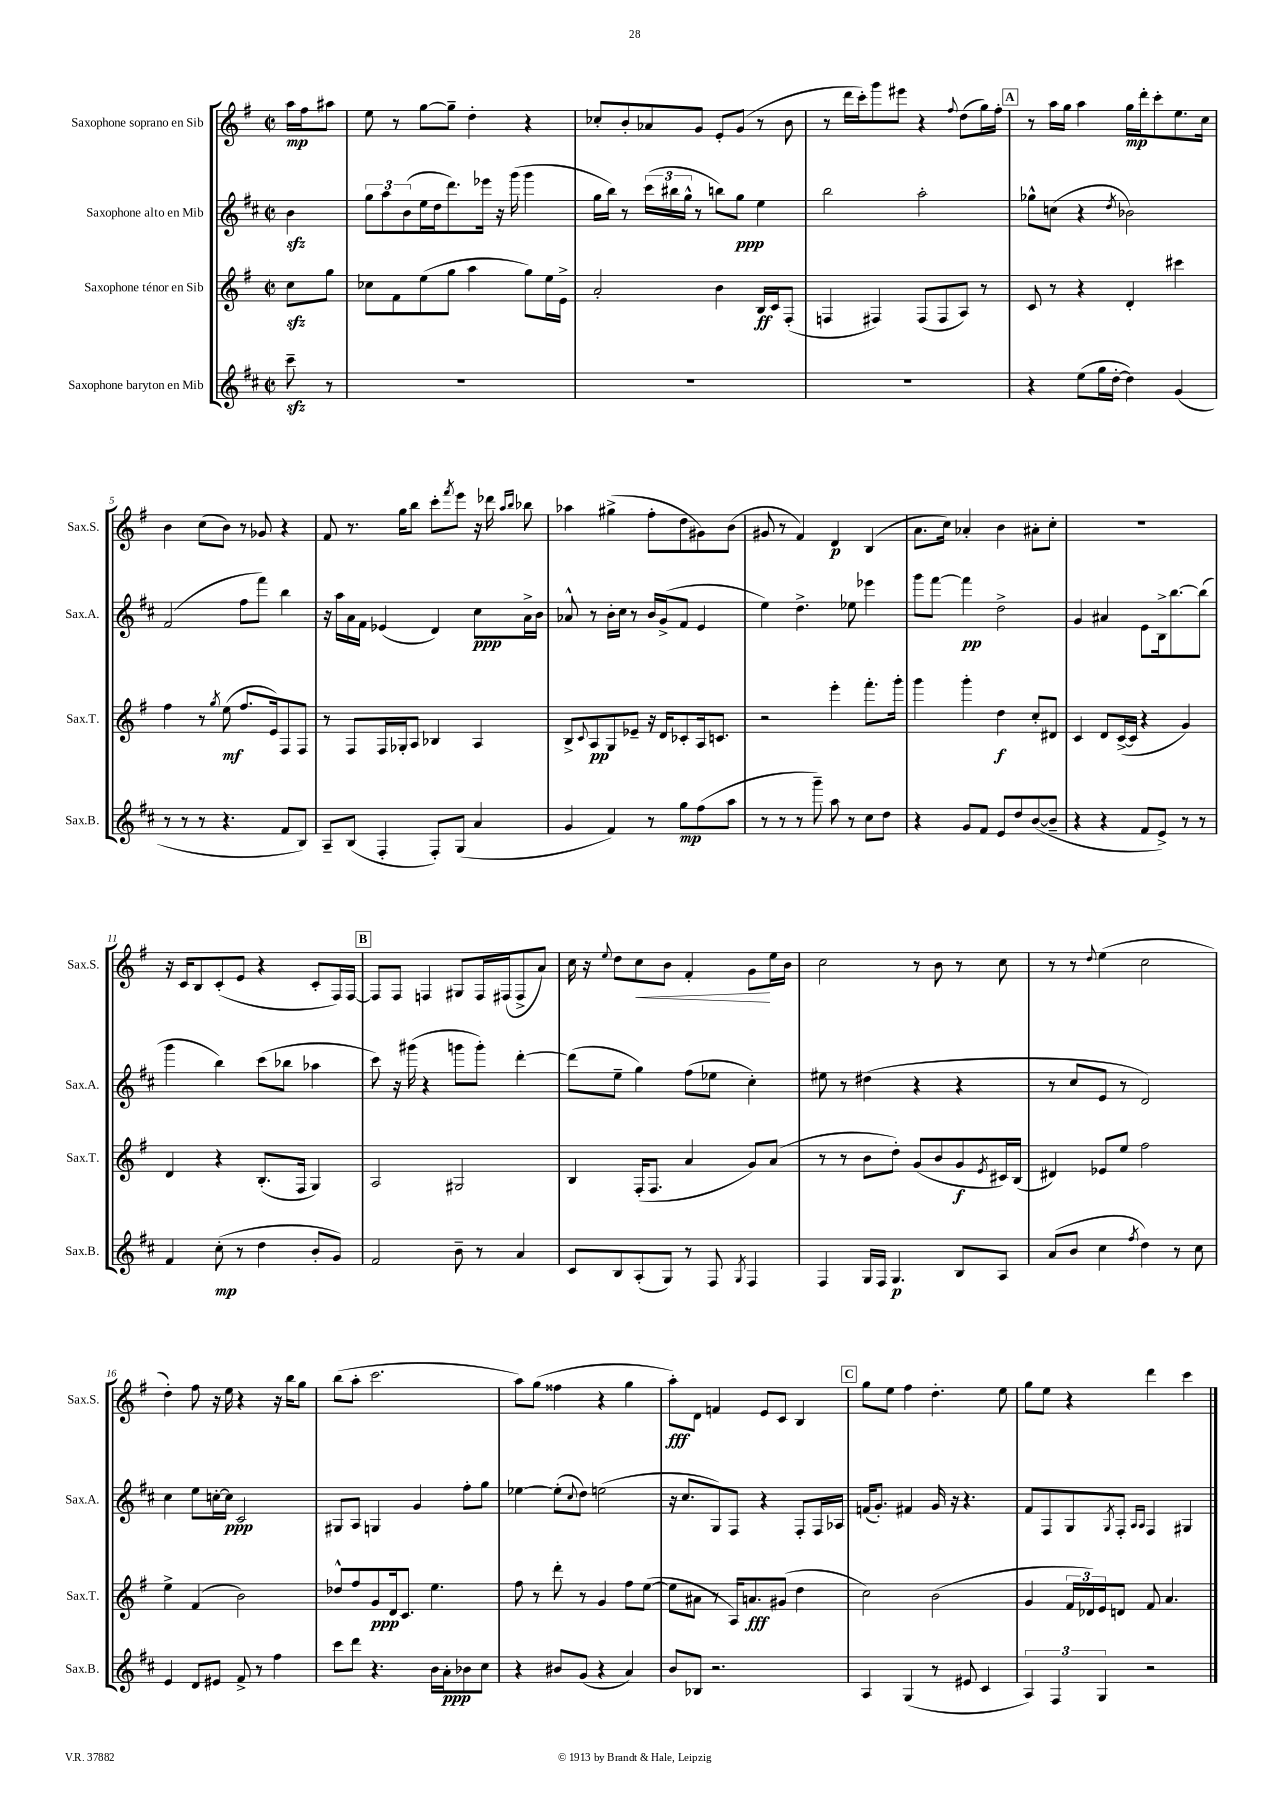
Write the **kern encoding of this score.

**kern	**kern	**kern	**kern
*staff4	*staff3	*staff2	*staff1
*clefG2	*clefG2	*clefG2	*clefG2
*k[f#c#]	*k[f#]	*k[f#c#]	*k[f#]
*M2/2	*M2/2	*M2/2	*M2/2
*met(c|)	*met(c|)	*met(c|)	*met(c|)
8ccc#~	8cc	4b	16aa
.	.	.	16ff#
8r	8gg	.	8aa#
=	=	=	=
1r	8cc-	12gg	8ee
.	.	12aa	.
.	8f#	.	8r
.	.	(12b	.
.	(8ee	16ee	[8gg
.	.	16dd	.
.	8gg	8.ddd)	8gg~]
.	4aa	.	4dd'
.	.	16eee-	.
.	.	16r	.
.	.	(16ggg	.
.	8gg)	4ggg	4r
.	16ee	.	.
.	16e^	.	.
=	=	=	=
1r	2a'	16gg	8cc-'
.	.	16bb)	.
.	.	8r	8b'
.	.	(24ccc#	8a-
.	.	24bb#	.
.	.	24gg^^	.
.	.	8r	8g
.	4b	8bb)	8e'
.	.	8gg	(8g
.	16B	4ee	8r
.	16c	.	.
.	(8F#'	.	8b
=	=	=	=
1r	4F	2bb	8r
.	.	.	16ddd
.	.	.	16ccc')
.	4F#)	.	8ggg
.	.	.	8eee#
.	(8F#	2aa'	4r
.	8F#	.	.
.	.	.	8qqff#
.	8A)	.	(8dd
.	8r	.	16gg)
.	.	.	16ff#'
=	=	=	=
4r	8c	8gg-^^	8r
.	8r	(8cc	16aa
.	.	.	16gg
(8ee	4r	4r	4aa
16gg	.	.	.
[16dd'	.	.	.
.	.	8qdd	.
4dd])	4d'	2b-)	16gg
.	.	.	16ddd'
.	.	.	8ccc'
(4g	4ccc#	.	8.ee
.	.	.	16cc
=	=	=	=
8r	4ff#	(2f#	4b
8r	.	.	.
8r	8r	.	(8cc
.	8qgg	.	.
4.r	(8ee	.	8b)
.	8.ff#	8ff#	8r
.	.	8fff#)	8g-
.	16e)	.	.
8f#	8F#	4bb	4r
8B)	8F#	.	.
=	=	=	=
8A~	8r	16r	8f#
.	.	16aa	.
(8B	8F#	16a	8.r
.	.	16f#	.
4F#'	16F#	(4e-	.
.	16G-'	.	16gg
.	8A	.	8bb
8F#')	4B-	4d)	8ccc'
.	.	.	8qfff#
(8G	.	.	8eee
4a	4A	8cc#	16r
.	.	.	16ddd-
.	.	.	16qqaa
.	.	.	16qqbb
.	.	16a^	8bb-
.	.	16b	.
=	=	=	=
4g	8B^	8a-^^	4aa-
.	8qqc	.	.
.	8A	8r	.
4f#)	8G	16b'	(4gg#^
.	.	16cc#	.
.	8e-~	8r	.
8r	16r	16b	8ff#'
.	16d	(16g^	.
8gg	8c-'	8f#	8dd
(8ff#	16A	4e	8g#)
.	8.c	.	.
8aa	.	.	(8b
=	=	=	=
8r	2r	4ee)	8g#
8r	.	.	8r
8r	.	4.dd^	4f#)
8ggg~)	.	.	.
8aa	4eee'	.	4d
8r	.	8ee-	.
8cc#	8.fff#'	4eee-	(4B
8dd	.	.	.
.	16ggg'	.	.
=	=	=	=
4r	4ggg	8ggg	8.a
.	.	[8fff#	.
.	.	.	16cc)
8g	4ggg'	4fff#]	4a-'
8f#	.	.	.
8e	4dd	2dd^	4b
8dd	.	.	.
([8b	8cc'	.	8a#'
8b~]	8d#	.	8cc'
=	=	=	=
4r	4c	4g	1r
4r	8d	4a#	.
.	([16c^	.	.
.	16c]	.	.
8f#	4r	8e	.
8e^)	.	16B^	.
.	.	[8.bb	.
8r	4g)	.	.
8r	.	(8bb]	.
=	=	=	=
4f#	4d	4ggg	16r
.	.	.	16c
.	.	.	8B
(8cc#'	4r	4bb)	(8c'
8r	.	.	8e
4dd	(8.B'	(8ccc#	4r
.	.	8bb-	.
.	16F#	.	.
8b'	4G)	4aa-	8c'
8g)	.	.	16F#)
.	.	.	[16F#
=	=	=	=
2f#	2A	8ccc#)	8F#]
.	.	16r	8F#
.	.	(16ggg#	.
.	.	4r	4F
8b~	2G#	8ggg	8G#
8r	.	8ggg')	16F
.	.	.	(16F#
4a	.	[4ddd'	8F#^
.	.	.	8a)
=	=	=	=
8c#	4B	(8ddd]	16cc
.	.	.	16r
.	.	.	8qqee
8B	.	8ee~	8dd
(8A'	(16F#'	4gg)	8cc
.	8.F#	.	.
8G)	.	.	8b
8r	4a	(8ff#	4f#'
8F#	.	8ee-	.
8qG	.	.	.
4F#	8g)	4cc#')	8g
.	(8a	.	16ee
.	.	.	16b
=	=	=	=
4F#	8r	8ee#	2cc
.	8r	8r	.
16G	8b	(4dd#	.
16F#	.	.	.
4.G	8dd')	.	.
.	(8g	4r	8r
.	8b	.	8b
8B	8g	4r	8r
.	8qe	.	.
8A	16c#)	.	8cc
.	(16B	.	.
=	=	=	=
(8a	4d#)	8r	8r
8b	.	8cc#	8r
.	.	.	8qqdd
4cc#	8e-	8e	(4ee
.	8ee	8r	.
8qff#	.	.	.
4dd)	2ff#	2d)	2cc
8r	.	.	.
8cc#	.	.	.
=	=	=	=
4e	4ee^	4cc#	4dd')
8d	(4f#	8ee	8ff#
8e#	.	[16cc'	16r
.	.	16cc]	16ee
8f#^	2b)	2c#	4r
8r	.	.	.
4ff#	.	.	16r
.	.	.	16bb
.	.	.	8gg
=	=	=	=
8ccc#	8dd-^^	8G#	(8bb
8ddd	8ff#	8A	8aa'
4.r	8g	4G	2.ccc
.	16d	.	.
.	8.c	.	.
.	.	4g	.
16b	4.ee	.	.
16a'	.	.	.
8b-	.	8ff#'	.
8cc#	.	8gg	.
=	=	=	=
4r	8ff#	[4ee-	8aa)
.	8r	.	(8gg
8b#	8ddd'	(8ee-']	4ff##
.	.	8qqcc#	.
(8g	8r	8dd)	.
4r	4g	(2ee	4r
4a)	8ff#	.	4gg
.	([8ee	.	.
=	=	=	=
8b	8ee]	16r	8aa')
.	.	8.cc#	.
8B-	8a#	.	8d
2.r	8r	8G)	4f
.	16A)	8F#	.
.	8.a	.	.
.	.	4r	8e
.	(8g#	.	8c
.	4dd	8F#'	4B
.	.	16F#	.
.	.	16A-	.
=	=	=	=
4A	2cc)	(16f	8gg
.	.	8.g')	.
.	.	.	8ee
(4G	.	4f#	4ff#
8r	(2b	16g	4.dd'
.	.	16r	.
8e#	.	4.r	.
4c#	.	.	.
.	.	.	8ee
=	=	=	=
6A)	4g	8f#	8gg
.	.	8F#	8ee
6F#	.	.	.
.	24f#	8G	4r
.	24d-)	.	.
6G	24e	.	.
.	.	8qG	.
.	8d	8F#'	.
.	.	16qqA	.
.	.	16qqA	.
2r	8f#	4F#	4ddd
.	4.a	.	.
.	.	4G#	4ccc
==	==	==	==
*-	*-	*-	*-
